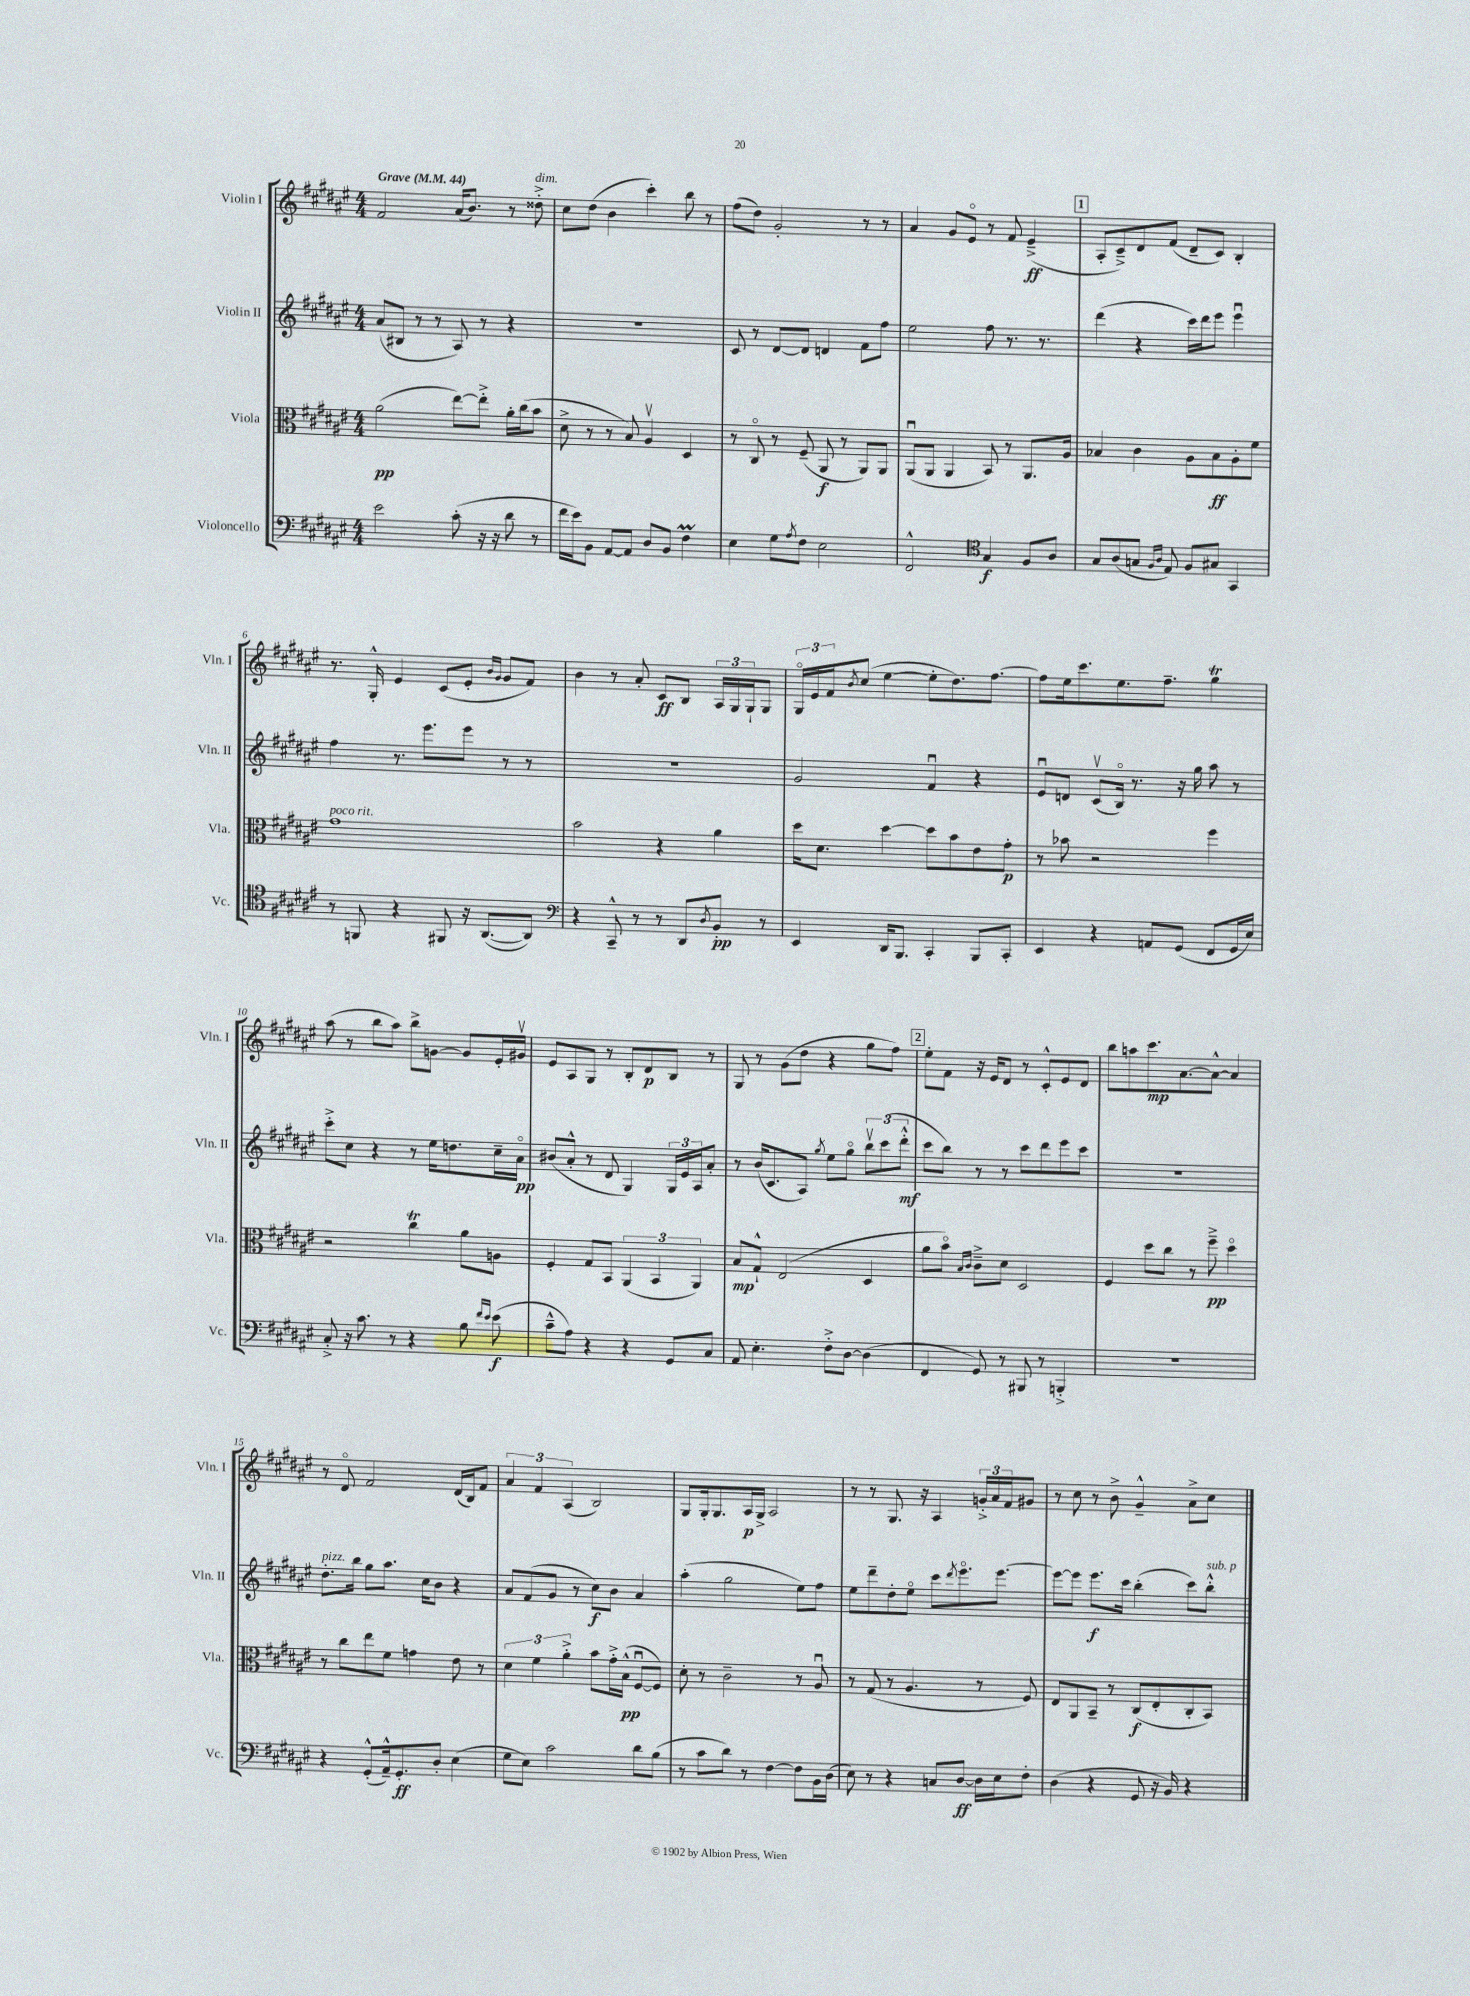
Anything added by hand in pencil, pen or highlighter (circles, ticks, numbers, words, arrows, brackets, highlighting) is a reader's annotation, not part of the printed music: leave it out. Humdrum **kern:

**kern	**kern	**kern	**kern
*staff4	*staff3	*staff2	*staff1
*clefF4	*clefC3	*clefG2	*clefG2
*k[f#c#g#d#a#e#]	*k[f#c#g#d#a#e#]	*k[f#c#g#d#a#e#]	*k[f#c#g#d#a#e#]
*M4/4	*M4/4	*M4/4	*M4/4
*MM44	*MM44	*MM44	*MM44
2e#	(2a#	(8a#	2f#
.	.	8B#	.
.	.	8r	.
.	.	8r	.
(8c#'	[8ee#)	8A#)	(16a#
.	.	.	8.b)
16r	8ee#'^]	8r	.
16r	.	.	.
8d#	16a#'	4r	8r
.	(16cc#	.	.
8r	8b	.	8dd##'^
=	=	=	=
16f#	8d#^	1r	8cc#
16e#)	.	.	.
8BB	8r	.	(8dd#
[8AA#	8r	.	4b
8AA#]	8B)	.	.
8D#	4A#v	.	4ccc#')
8BB	.	.	.
4F#	4D#	.	8bb
.	.	.	8r
=	=	=	=
4E#	8r	8c#	(8ff#
.	8C#o	8r	8dd#)
8G#	8r	[8d#	2g#'
8qA#	.	.	.
8F#	(8F#~	8d#]	.
2E#	8AA#	4d	.
.	8r	.	.
.	8AA#)	8f#	8r
.	8AA#	8ff#	8r
=	=	=	=
2FF#^^	(8AA#u	2ee#	4a#
.	8AA#	.	.
.	4AA#	.	8g#
.	.	.	8e#o
*clefC4	*	*	*
4G#	8BB)	8ff#	8r
.	8r	8.r	8f#
8F#	8.AA#	.	(4e#~^
.	.	8.r	.
8A#	.	.	.
.	16A#	.	.
=	=	=	=
8G#	4B-	(4ddd#	8A#'
(8A#	.	.	8c#~^)
8G	4c#	4r	8d#
16qqF#	.	.	.
16qqA#	.	.	.
8E#)	.	.	(8f#
8F#	8A#	16ccc#)	8d#~
.	.	16ddd#	.
8G#	8B-	8eee#	8c#)
4GG#	8A#'	4eee#u	4B'
.	8f#	.	.
=	=	=	=
8r	1g#	4ff#	8.r
8FF	.	.	.
.	.	.	16G#'^^
4r	.	8.r	4e#
.	.	8.eee#	.
8FF#	.	.	(8c#
16r	.	8eee#	8e#'
([8.AA#	.	.	.
.	.	.	16qqb
.	.	.	16qqg#
.	.	8r	8g#
8AA#])	.	8r	8f#)
=	=	=	=
*clefF4	*	*	*
4r	2b	1r	4b
8CC#~^^	.	.	8r
8r	.	.	8a#'
8r	4r	.	8c#
8DD#	.	.	8B
8qD#	.	.	.
8BB'	4a#	.	24A#
.	.	.	24G#
.	.	.	24G#`
8r	.	.	8G#
=	=	=	=
4EE#	16dd#	2g#	24G#o
.	.	.	24e#
.	8.d#	.	.
.	.	.	24f#
.	.	.	8qb
.	.	.	(8cc#
16DD#	[4dd#	.	[4ee#
8.BBB	.	.	.
4CC#'	8dd#]	4f#u	8ee#']
.	8b	.	8.dd#)
8BBB	8e#	4r	.
.	.	.	[8.ff#
8CC#'	8g#'	.	.
=	=	=	=
4EE#	8r	8e#u	8ff#]
.	8b-	8d	16ee#
.	.	.	8.ccc#
4r	2r	(8c#v	.
.	.	16Bo)	8.ee#
.	.	8.r	.
8AA	.	.	.
.	.	.	8.ff#~
(8GG#	.	16r	.
.	.	16gg#	.
8FF#	4ff#	8aa#	4gg#
16GG#	.	8r	.
16E#)	.	.	.
=	=	=	=
8C#'^	2r	8ccc#'^	(8aa#
16r	.	8cc#	8r
8.c#	.	.	.
.	.	4r	8bb
8r	.	.	8aa#)
4r	4cc#	8r	8bb^
.	.	16ee#	[8g
.	.	8.dd	.
8B	8a#	.	8g]
16qqf#	.	.	.
16qqe#	.	.	.
(8e#	8A	16cc#~	16e#'
.	.	16a#o	16g#v
=	=	=	=
8c#~^^	4F#'	(8b#	8e#
8A#)	.	8a#'^^	8A#
4r	8G#	8r	8G#
.	8BB	8d#	8r
4r	(6AA#	4G#)	8B'
.	.	.	8d#
.	6BB	.	.
8GG#	.	24G#	8B
.	.	24e#	.
.	6AA#)	24A#	.
8C#	.	8a#'	8r
=	=	=	=
8AA#	8B	8r	8G#
4.E#'	8G#`^^	(16b	8r
.	.	8.c#	.
.	(2E#	.	(8g#
.	.	8A#)	8dd#
.	.	8qgg#	.
8F#'^	.	8ee#	4r
[8D#	.	8gg#o	.
(4D#]	4D#	12bbv	8gg#
.	.	(12ccc#	.
.	.	.	8ff#)
.	.	12ddd#'^^	.
=	=	=	=
4FF#	8a#	8ccc#	8ee#'
.	8bo)	8bb)	8f#
.	16qqB	.	.
.	16qqc#	.	.
8GG#)	8c#~^	8r	16r
.	.	.	16e#
8r	8d#	8r	8d#
8BBB#	2D#	8ccc#	8r
8r	.	8ddd#	8c#'^^
4BBB'^	.	8eee#	8e#
.	.	8ccc#	8d#
=	=	=	=
1r	4F#	1r	8bb
.	.	.	8aa
.	8dd#	.	8.ccc#
.	8cc#	.	.
.	.	.	[8.a#
.	8r	.	.
.	8ff#~^	.	8a#^^_
.	4dd#o	.	4a#]
=	=	=	=
4r	8r	8.dd#'	8r
.	8cc#	.	8d#o
.	.	16bb	.
(8GG#'^^	8ee#	8gg#	2f#
16AA#~^^)	8f#	8.aa#	.
8.GG#'	.	.	.
.	4g	.	.
.	.	16cc#	.
8D#'	.	8b	.
(4E#	8e#	4r	(16d#
.	.	.	16B)
.	8r	.	8f#
=	=	=	=
8G#	6d#	8a#	6a#
8E#)	.	(8f#	.
.	6f#	.	6f#
2c#	.	8g#	.
.	6a#'^	.	(6A#
.	.	8r	.
.	8b	8cc#)	2B)
.	16g#'^	8b	.
.	(16B^^	.	.
8d#	[8F#u	4a#	.
(8B	8F#])	.	.
=	=	=	=
8r	8d#'	(4aa#'	8G#
8c#	8r	.	16G#'
.	.	.	8.G#
8d#)	2c#~	2gg#	.
8r	.	.	16A#
.	.	.	16G#^
[4F#	.	.	2A#
8F#]	8r	8ee#)	.
16BB	8A#u	8ff#	.
(16D#	.	.	.
=	=	=	=
8E#)	8r	8ee#	8r
8r	(8G#	8ddd#~	8r
4r	8r	8dd#'	8.G#
.	4.A#	8ee#o	.
.	.	.	16r
8C	.	8ccc#	4A#
.	.	8qddd#	.
[8D#	.	8.eee#o	.
16D#]	8r	.	24g'^
.	.	.	24a#
16E#	.	[8.eee#	.
.	.	.	24f#
8F#'	8F#)	.	8g#
=	=	=	=
(4D#	8E#	8eee#_	8r
.	8AA#	8eee#]	8cc#
4r	8BB~	8.eee#	8r
.	8r	.	8b^
.	.	16ccc#	.
8GG#	(8C#	(4bb'	4g#~^^
16r	8E#'	.	.
16BB)	.	.	.
4r	8C#'	8ccc#)	8a#^
.	8BB)	8bb'^^	8cc#
==	==	==	==
*-	*-	*-	*-
